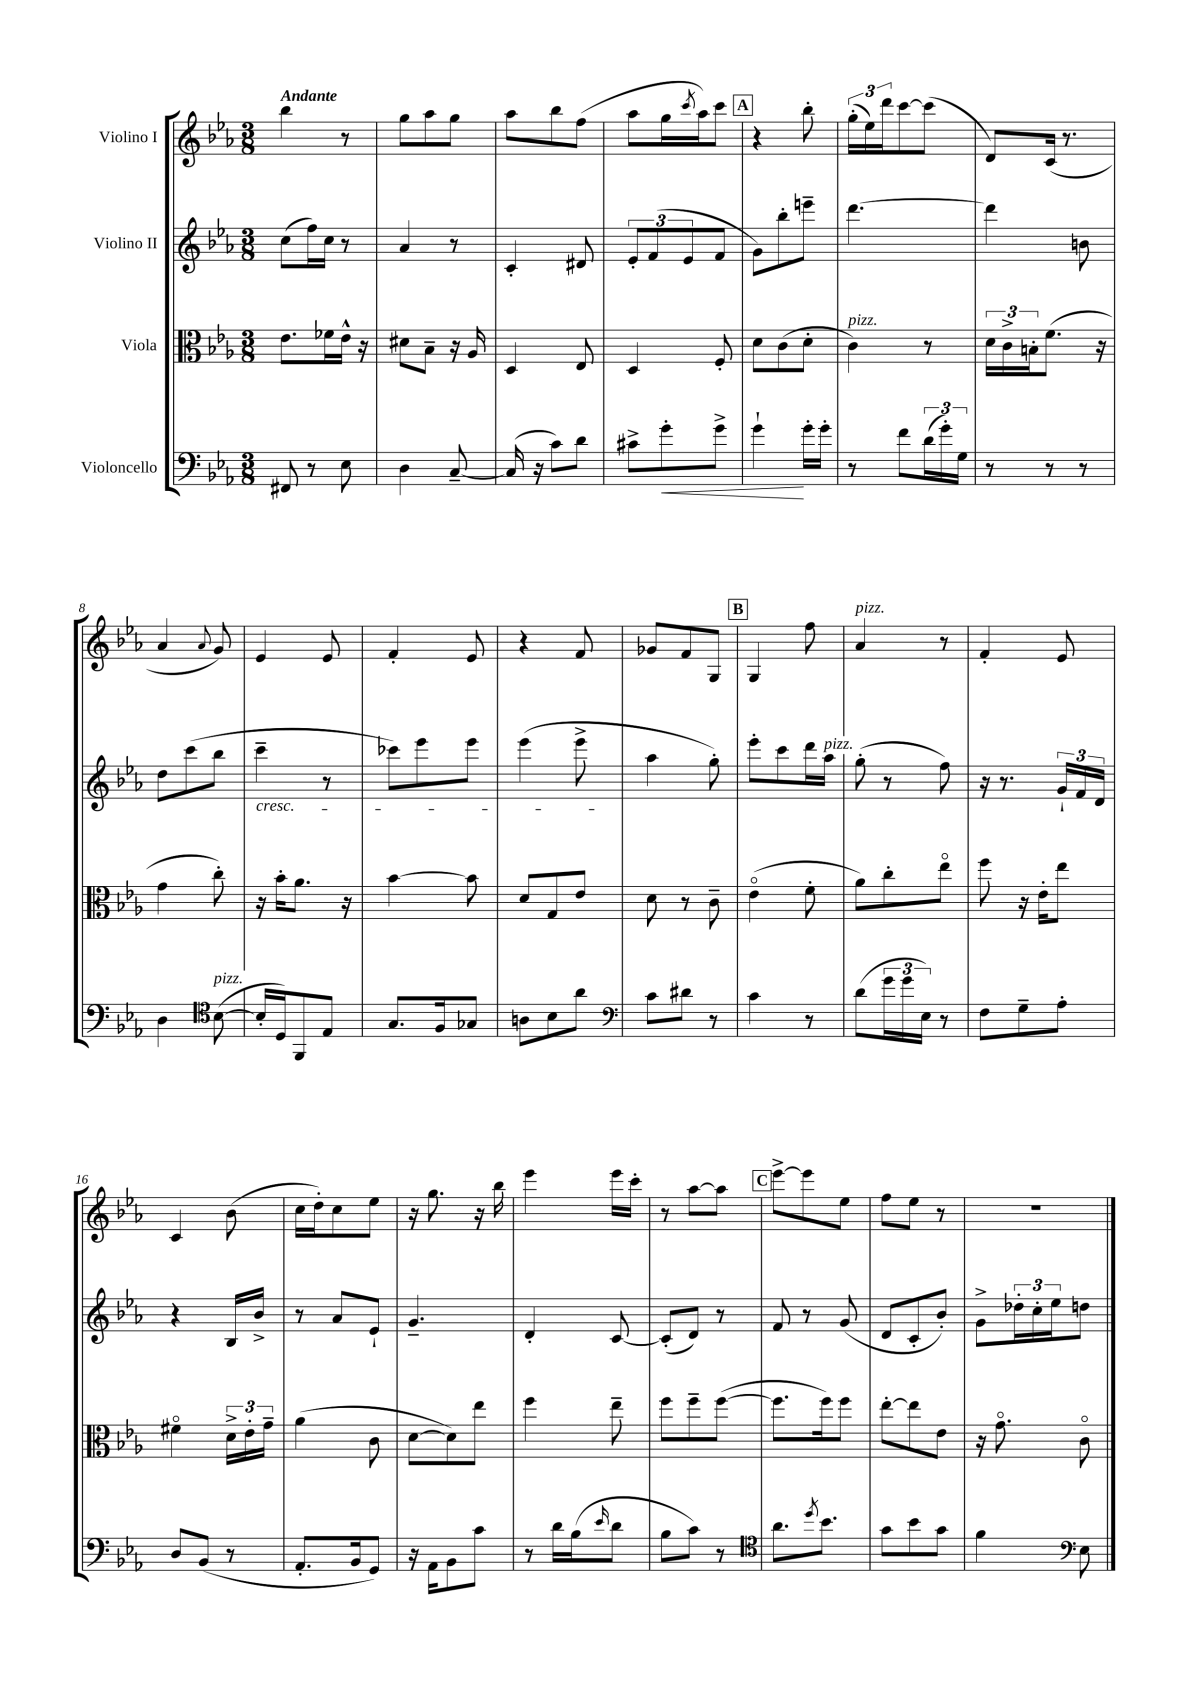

**kern	**kern	**kern	**kern
*staff4	*staff3	*staff2	*staff1
*clefF4	*clefC3	*clefG2	*clefG2
*k[b-e-a-]	*k[b-e-a-]	*k[b-e-a-]	*k[b-e-a-]
*M3/8	*M3/8	*M3/8	*M3/8
8FF#/	8.e-\L	(8cc\L	4bb-\
8r	.	16ff\L)	.
.	16f-\L	16cc\JJ	.
8E-\	16e-^^\JJ	8r	8r
.	16r	.	.
=	=	=	=
4D\	8d#\L	4a-/	8gg\L
.	8B-~\J	.	8aa-\
[8C~/	16r	8r	8gg\J
.	16A-/	.	.
=	=	=	=
(16C/]	4D/	4c'/	8aa-\L
16r	.	.	.
8c\L)	.	.	8bb-\
8d\J	8E-/	8d#/	(8ff\J
=	=	=	=
8c#^\L	4D/	12e-'/L	8aa-\L
.	.	(12f/	.
8g'\	.	.	16gg\L
.	.	12e-/	.
.	.	.	8qccc/
.	.	.	16aa-\J)
8g^\J	8F'/	8f/J	8ccc\J
=	=	=	=
4g`\	8d\L	8g\L)	4r
.	(8c\	8bb-'\	.
16g'\LL	8d'\J	8eee~\J	8bb-'\
16g'\JJ	.	.	.
=	=	=	=
8r	4c\)	[4.ddd\	(24gg'\LL
.	.	.	24ee-\)
.	.	.	24ddd\J
8f\L	.	.	[8ccc\
(24d\L	8r	.	(8ccc\]J
24g'\)	.	.	.
24G\JJ	.	.	.
=	=	=	=
8r	24d\LL	4ddd\]	8d/L)
.	24c^\	.	.
.	24B'\J	.	.
8r	(8.f\J	.	(16c/Jk
.	.	.	8.r
8r	.	8b\	.
.	16r	.	.
=	=	=	=
4D\	4g\	8dd\L	4a-/
.	.	(8ccc\	.
*clefC4	*	*	*
.	.	.	8qqa-/
([8B-\	8cc'\)	8bb-\J	8g/)
=	=	=	=
16B-'/]LL	16r	4ccc~\	4e-/
16D/J)	16b-'\LK	.	.
8FF/	8.a-\J	.	.
8E-/J	.	8r	8e-/
.	16r	.	.
=	=	=	=
8.G/L	[4b-\	8ccc-\L)	4f'/
.	.	8eee-\	.
16F/k	.	.	.
8G-/J	8b-\]	8eee-\J	8e-/
=	=	=	=
8A\L	8d/L	(4eee-\	4r
8B-\	8G/	.	.
8a-\J	8e-/J	8eee-^\	8f/
=	=	=	=
*clefF4	*	*	*
8c\L	8d\	4aa-\	8g-/L
8d#\J	8r	.	8f/
8r	8c~\	8gg'\)	8G/J
=	=	=	=
4c\	(4e-o\	8eee-'\L	4G/
.	.	8ccc\	.
8r	8f'\	16ddd\L	8ff\
.	.	16aa-\JJ	.
=	=	=	=
(8d\L	8a-\L)	(8gg'\	4a-/
24g\L	8cc'\	8r	.
24g\	.	.	.
24E-\JJ)	.	.	.
8r	8ee-o\J	8ff\)	8r
=	=	=	=
8F\L	8ff\	16r	4f'/
.	.	8.r	.
8G~\	16r	.	.
.	16e-'\LK	.	.
8A-'\J	8ee-\J	24g`/LL	8e-/
.	.	24f/	.
.	.	24d/JJ	.
=	=	=	=
8D/L	4f#o\	4r	4c/
(8BB-/J	.	.	.
8r	24d^\LL	16B-/LL	(8b-\
.	24e-'\	.	.
.	.	16b-^/JJ	.
.	24g~\JJ	.	.
=	=	=	=
8.AA-'/L	(4a-\	8r	16cc\LL
.	.	.	16dd'\J)
.	.	8a-/L	8cc\
16BB-/k	.	.	.
8GG/J)	8c\	8e-`/J	8ee-\J
=	=	=	=
16r	[8d\L	4.g~/	16r
16AA-\LK	.	.	8.gg\
8BB-\	8d\])	.	.
8c\J	8ee-\J	.	16r
.	.	.	16bb-\
=	=	=	=
8r	4ff\	4d'/	4eee-\
16d\LL	.	.	.
(16B-\J	.	.	.
16qqe-/	.	.	.
8d\J	8ee-~\	[8c/	16eee-\LL
.	.	.	16ccc'\JJ
=	=	=	=
8B-\L	8ff\L	(8c'/]L	8r
8c\J)	8ff~\	8d/J)	[8aa-\L
8r	([8ff\J	8r	8aa-\]J
=	=	=	=
*clefC4	*	*	*
8.a-\L	8.ff\]L	8f/	[8eee-^\L
.	.	8r	8eee-\]
8qdd/	.	.	.
8.b-\J	16ff\k)	.	.
.	8ff\J	(8g/	8ee-\J
=	=	=	=
8g\L	[8ee-'\L	8d/L	8ff\L
8b-\	8ee-\]	8c'/	8ee-\J
8g\J	8e-\J	8b-'/J)	8r
=	=	=	=
4f\	16r	8g^\L	4.r
.	8.go\	.	.
.	.	24dd-'\L	.
.	.	24cc'\	.
.	.	24ee-\J	.
*clefF4	*	*	*
8E-\	8co\	8dd\J	.
==	==	==	==
*-	*-	*-	*-
